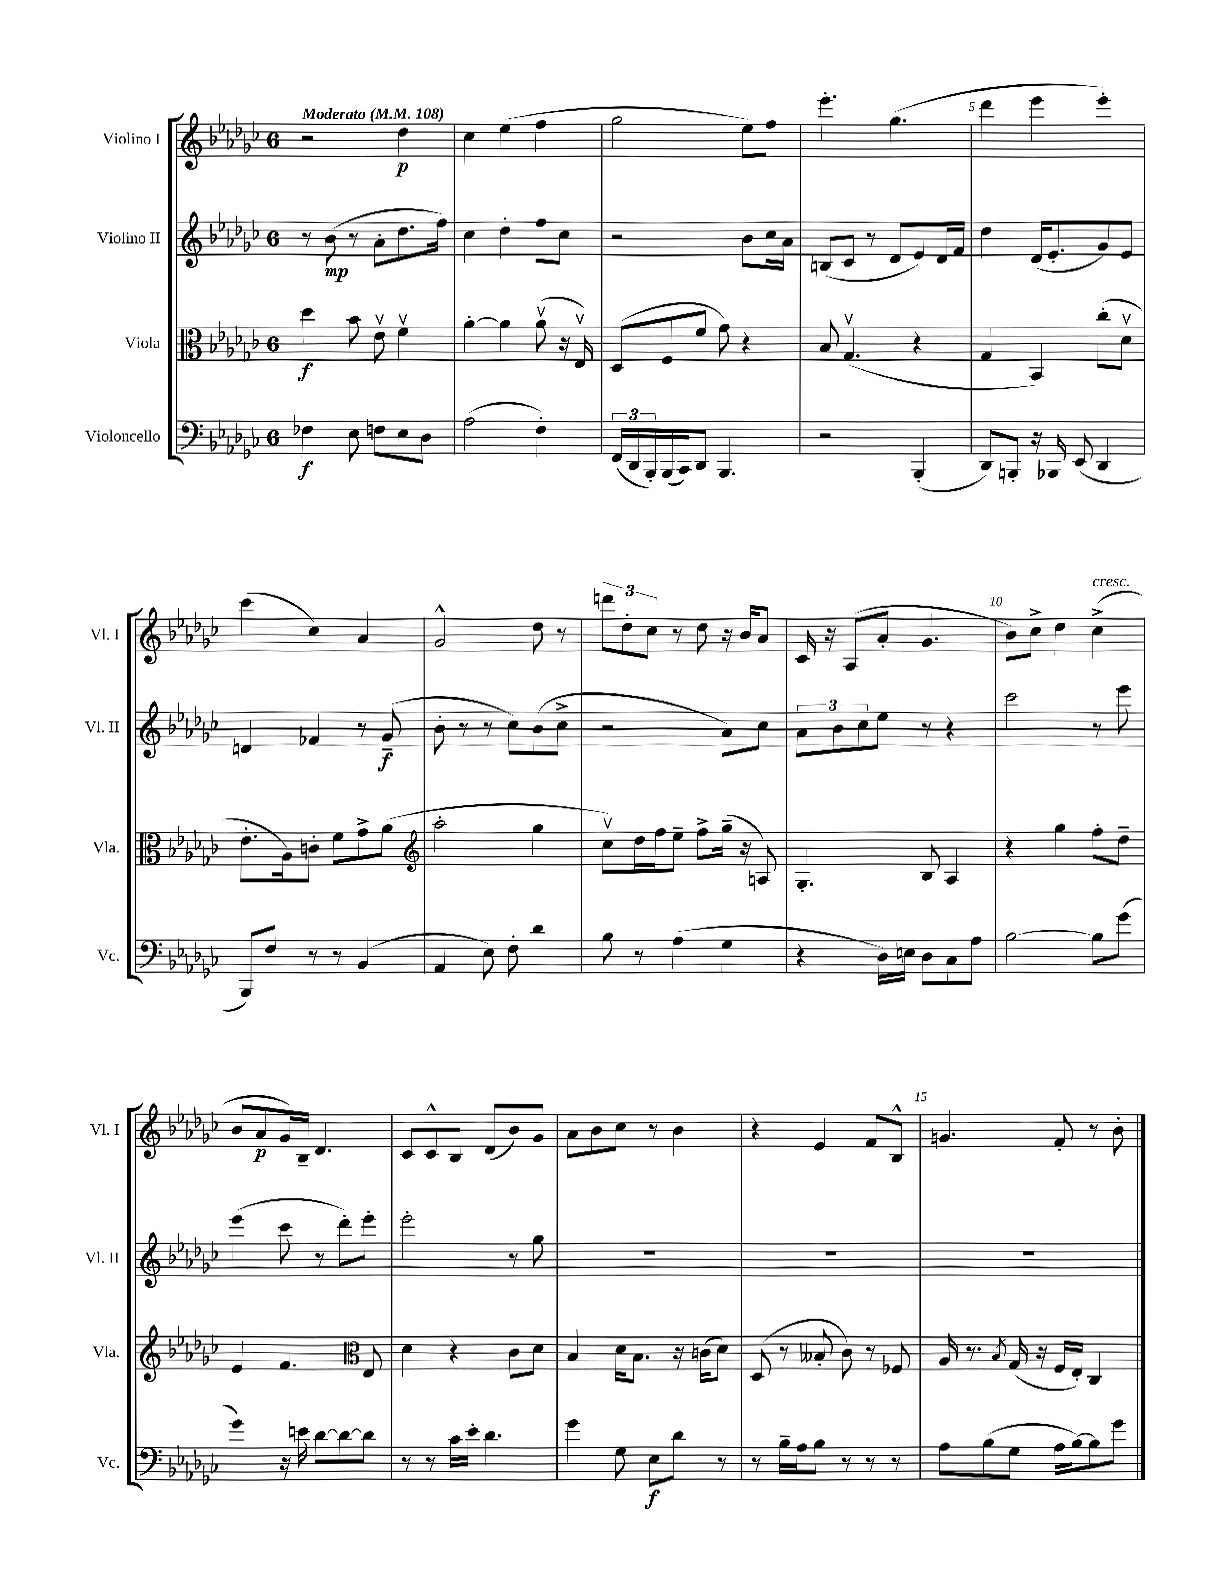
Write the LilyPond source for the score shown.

<<
\new StaffGroup <<
\new Staff = "s0" \with { instrumentName = "Violino I" shortInstrumentName = "Vl. I" } {
    \clef treble \key ges \major \once \override Staff.TimeSignature.style = #'single-digit \time 6/8 \tempo "Moderato" 4 = 108
    r2 des''4\p |
    ces''4 ees''4( f''4 |
    ges''2 ees''8) f''8 |
    ees'''4.-. ges''4.( |
    des'''4 ees'''4 ees'''4-.) |
    ces'''4( ces''4) aes'4 |
    ges'2-^ des''8 r8 |
    \tuplet 3/2 { d'''8 des''8-. ces''8 } r8 des''8 r16 bes'16 aes'8 |
    ces'16 r16 aes8( aes'8-. ges'4. |
    bes'8) ces''8-> des''4 ces''4->^\markup { \italic "cresc." }( |
    bes'8 aes'8\p ges'16) bes16-- des'4. |
    ces'8 ces'8-^ bes8 des'8( bes'8) ges'8 |
    aes'8 bes'8 ces''8 r8 bes'4 |
    r4 ees'4 f'8 bes8-^ |
    g'4. f'8-. r8 bes'8-. \bar "|." |
}
\new Staff = "s1" \with { instrumentName = "Violino II" shortInstrumentName = "Vl. II" } {
    \clef treble \key ges \major \once \override Staff.TimeSignature.style = #'single-digit \time 6/8
    r8 bes'8\mp( r8 aes'8-. des''8. f''16) |
    ces''4 des''4-. f''8 ces''8 |
    r2 bes'8 ces''16 aes'16 |
    b8( ces'8 r8 des'8 ees'8) des'16 f'16 |
    des''4 des'16( ees'8.-. ges'8) ees'8 |
    d'4 fes'4 r8 ges'8--\f( |
    bes'8-. r8 r8 ces''8) bes'8( ces''8-> |
    r2 aes'8) ces''8 |
    \tuplet 3/2 { aes'8 bes'8 ces''8 } ees''8 r8 r4 |
    ces'''2 r8 ees'''8 |
    ees'''4( ces'''8 r8 des'''8-.) ees'''8-. |
    ees'''2-. r8 ges''8 |
    R2. |
    R2. |
    R2. \bar "|." |
}
\new Staff = "s2" \with { instrumentName = "Viola" shortInstrumentName = "Vla." } {
    \clef alto \key ges \major \once \override Staff.TimeSignature.style = #'single-digit \time 6/8
    des''4\f bes'8 ees'8\upbow f'4\upbow |
    aes'4~-. aes'4 aes'8\upbow( r16 ees16\upbow) |
    des8( f8 f'8 ges'8) r4 |
    bes8 ges4.\upbow( r4 |
    ges4 bes,4) ces''8-.( des'8\upbow |
    ees'8.-. aes16) c'8-. f'8 ges'8-> aes'8( |
    \clef treble aes''2-. ges''4 |
    ces''8\upbow) des''16 f''16 ees''8-- f''8-> ges''16--( r16 a8) |
    ges4.-. bes8 aes4 |
    r4 ges''4 f''8-. des''8-- |
    ees'4 f'4. \clef alto ees8 |
    des'4 r4 ces'8 des'8 |
    bes4 des'16 bes8. r16 c'16( des'8) |
    des8( r8 beses8-. ces'8) r8 fes8 |
    aes16 r8. \acciaccatura { bes8 } ges16( r16 f16 ees16-.) ces4 \bar "|." |
}
\new Staff = "s3" \with { instrumentName = "Violoncello" shortInstrumentName = "Vc." } {
    \clef bass \key ges \major \once \override Staff.TimeSignature.style = #'single-digit \time 6/8
    fes4\f ees8 f8 ees8 des8 |
    aes2( f4-.) |
    \tuplet 3/2 { f,16( des,16 bes,,16-.) } bes,,16( ces,16) des,8 bes,,4. |
    r2 bes,,4-.( |
    des,8) b,,8-. r16 bes,,16 ees,8( des,4 |
    bes,,8) f8 r8 r8 bes,4( |
    aes,4 ees8) f8-. des'4 |
    bes8 r8 aes4( ges4 |
    r4 des16) e16 des8 ces8 aes8 |
    bes2~ bes8 ges'8( |
    ges'4) r16 e'16 des'8~ des'8~ des'8 |
    r8 r8 ces'16 ees'16-. des'4. |
    ges'4 ges8 ees8\f des'8 r8 |
    r8 bes16-- aes16 bes8 r8 r8 r8 |
    aes8 bes8( ges8 aes16 bes16~) bes8 ges'8 \bar "|." |
}
>>
>>
\layout { \context { \Score \override BarNumber.break-visibility = ##(#f #t #t) barNumberVisibility = #(every-nth-bar-number-visible 5) } }
